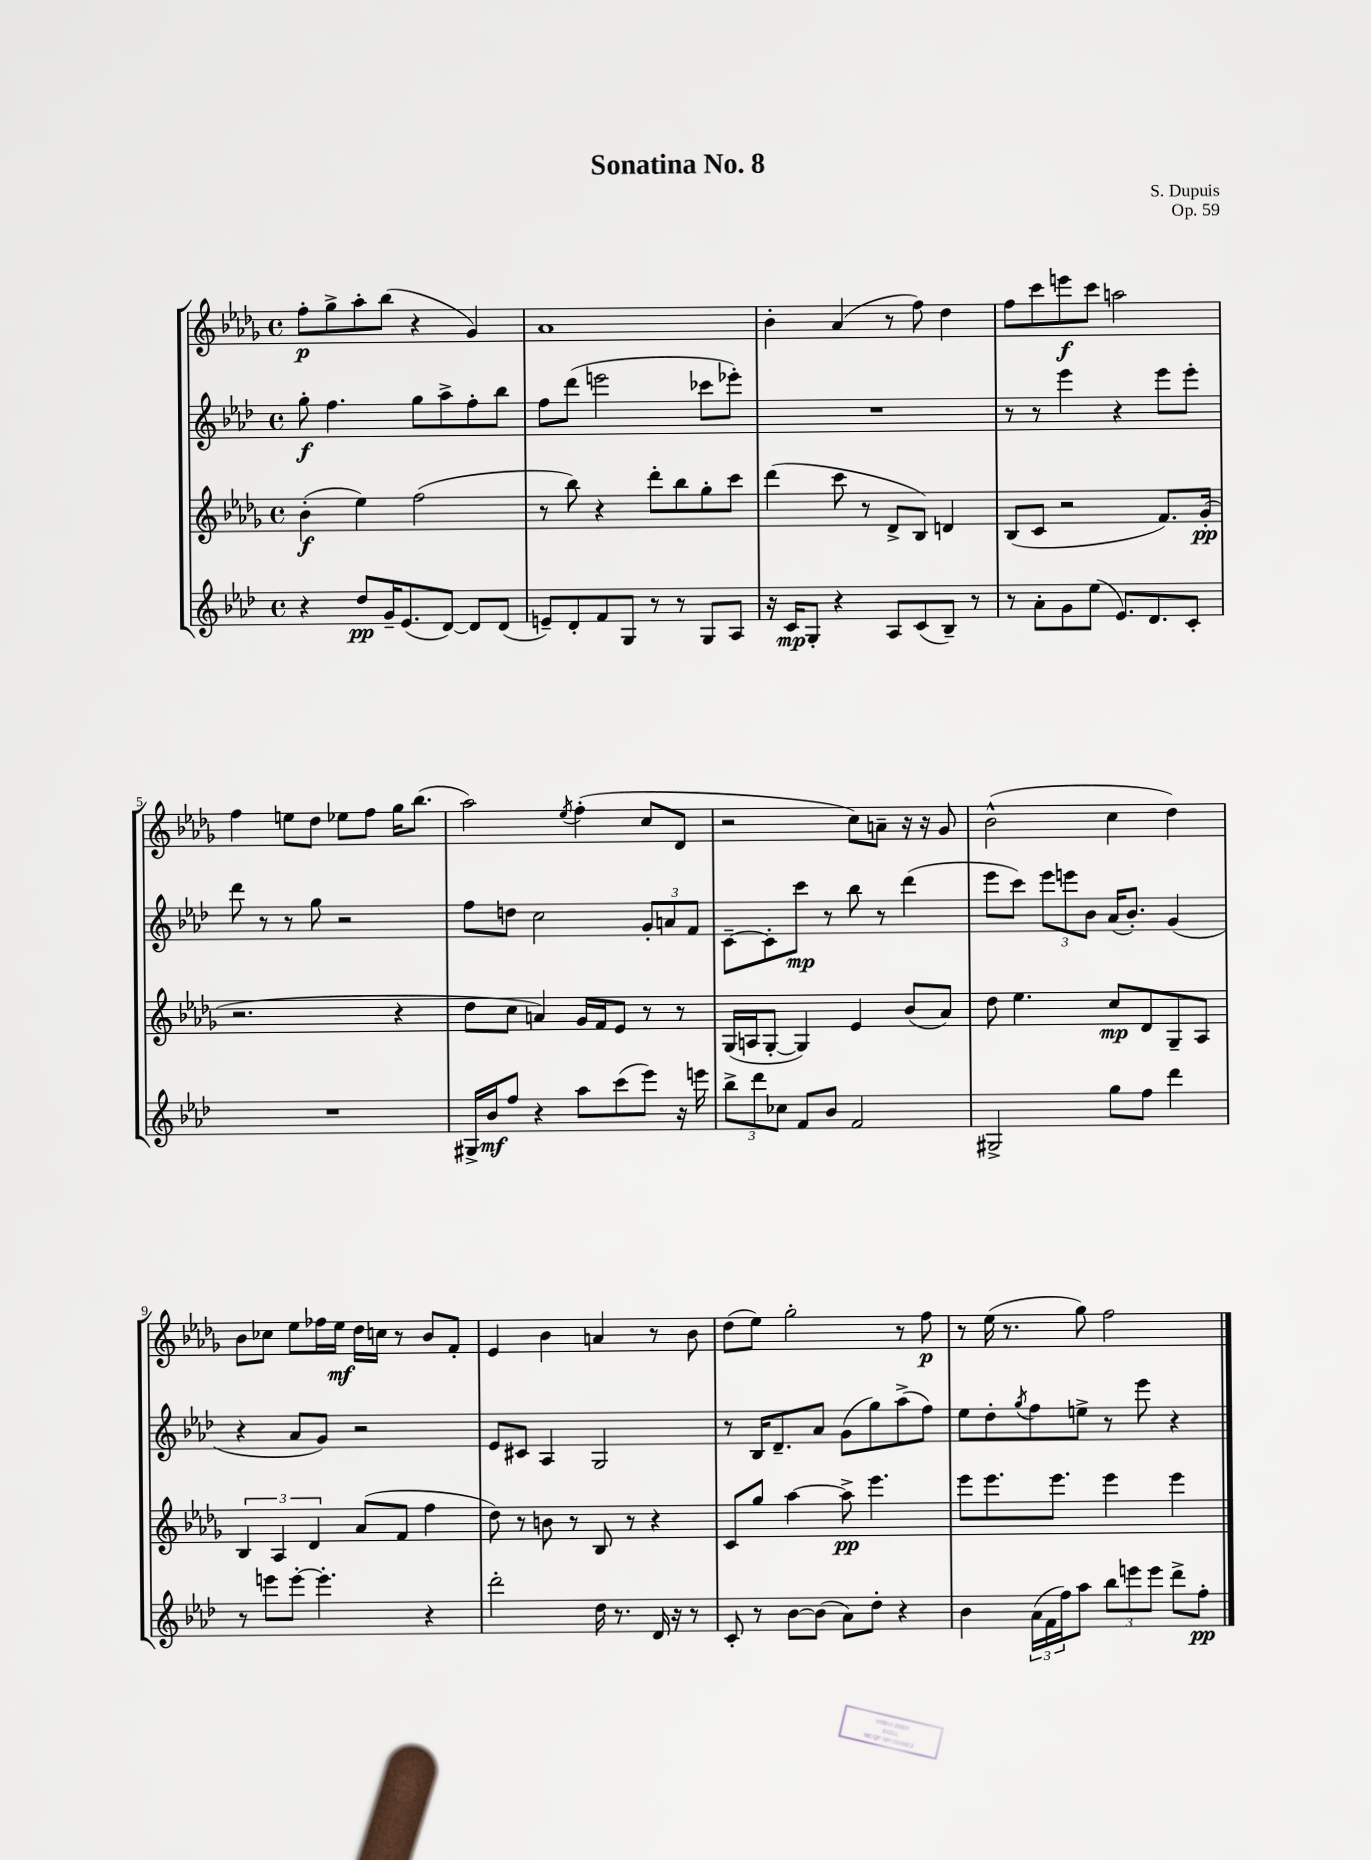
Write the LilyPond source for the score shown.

\header { title = "Sonatina No. 8" composer = "S. Dupuis" opus = "Op. 59" }
<<
\new StaffGroup <<
\new Staff = "s0" {
    \clef treble \key des \major \defaultTimeSignature \time 4/4
    f''8-.\p ges''8-> aes''8-. bes''8( r4 ges'4) |
    aes'1 |
    bes'4-. aes'4( r8 f''8) des''4 |
    f''8 c'''8 e'''8\f c'''8 a''2 |
    f''4 e''8 des''8 ees''8 f''8 ges''16 bes''8.( |
    aes''2) \acciaccatura { ees''8 } f''4-.( c''8 des'8 |
    r2 c''8) a'8-- r16 r16 ges'8 |
    bes'2-^( c''4 des''4) |
    bes'8 ces''8 ees''8 fes''16 ees''16\mf des''16 c''16 r8 bes'8 f'8-. |
    ees'4 bes'4 a'4 r8 bes'8 |
    des''8( ees''8) ges''2-. r8 f''8\p |
    r8 ees''16( r8. ges''8) f''2 \bar "|." |
}
\new Staff = "s1" {
    \clef treble \key aes \major \defaultTimeSignature \time 4/4
    g''8-.\f f''4. g''8 aes''8-> f''8-. bes''8 |
    f''8 des'''8( e'''2 ces'''8 ees'''8-.) |
    R1 |
    r8 r8 ees'''4 r4 ees'''8 ees'''8-. |
    des'''8 r8 r8 g''8 r2 |
    f''8 d''8 c''2 \tuplet 3/2 { g'8-. a'8 f'8 } |
    c'8~-- c'8-. c'''8\mp r8 bes''8 r8 des'''4( |
    ees'''8 c'''8) \tuplet 3/2 { ees'''8 e'''8 bes'8 } aes'16( bes'8.-.) g'4( |
    r4 aes'8 g'8) r2 |
    ees'8 cis'8 aes4 g2 |
    r8 bes16 des'8.-- aes'8 g'8( g''8) aes''8->( f''8) |
    ees''8 des''8-. \acciaccatura { g''8 } f''8 e''8-> r8 ees'''8 r4 \bar "|." |
}
\new Staff = "s2" {
    \clef treble \key des \major \defaultTimeSignature \time 4/4
    bes'4-.\f( ees''4) f''2( |
    r8 bes''8) r4 des'''8-. bes''8 ges''8-. c'''8 |
    des'''4( c'''8 r8 des'8-> bes8) d'4 |
    bes8( c'8 r2 f'8.) ges'16-.\pp( |
    r2. r4 |
    des''8 c''8 a'4) ges'16 f'16 ees'8 r8 r8 |
    ges16( a16 ges8~-. ges4) ees'4 bes'8( aes'8) |
    des''8 ees''4. c''8\mp des'8 ges8-- aes8 |
    \tuplet 3/2 { bes4 aes4 des'4 } aes'8( f'8 f''4 |
    des''8) r8 b'8 r8 bes8 r8 r4 |
    c'8 ges''8 aes''4~ aes''8->\pp ees'''4. |
    ees'''8 ees'''8. ees'''8. ees'''4 ees'''4 \bar "|." |
}
\new Staff = "s3" {
    \clef treble \key aes \major \defaultTimeSignature \time 4/4
    r4 des''8\pp g'16-- ees'8.( des'8~) des'8 des'8( |
    e'8--) des'8-. f'8 g8 r8 r8 g8 aes8 |
    r16 c'16\mp g8-. r4 aes8 c'8( bes8--) r8 |
    r8 aes'8-. g'8 ees''8( ees'8.) des'8. c'8-. |
    R1 |
    gis16-> bes'16\mf f''8 r4 aes''8 c'''8( ees'''8) r16 e'''16 |
    \tuplet 3/2 { bes''8-> des'''8 ces''8 } f'8 bes'8 f'2 |
    gis2-> g''8 f''8 des'''4 |
    r8 e'''8 e'''8~-. e'''4.-. r4 |
    des'''2-. des''16 r8. des'16 r16 r8 |
    c'8-. r8 bes'8~ bes'8( aes'8) des''8-. r4 |
    bes'4 \tuplet 3/2 { aes'16( f'16 f''16) } aes''8 \tuplet 3/2 { bes''8 e'''8 e'''8 } des'''8-> f''8-.\pp \bar "|." |
}
>>
>>
